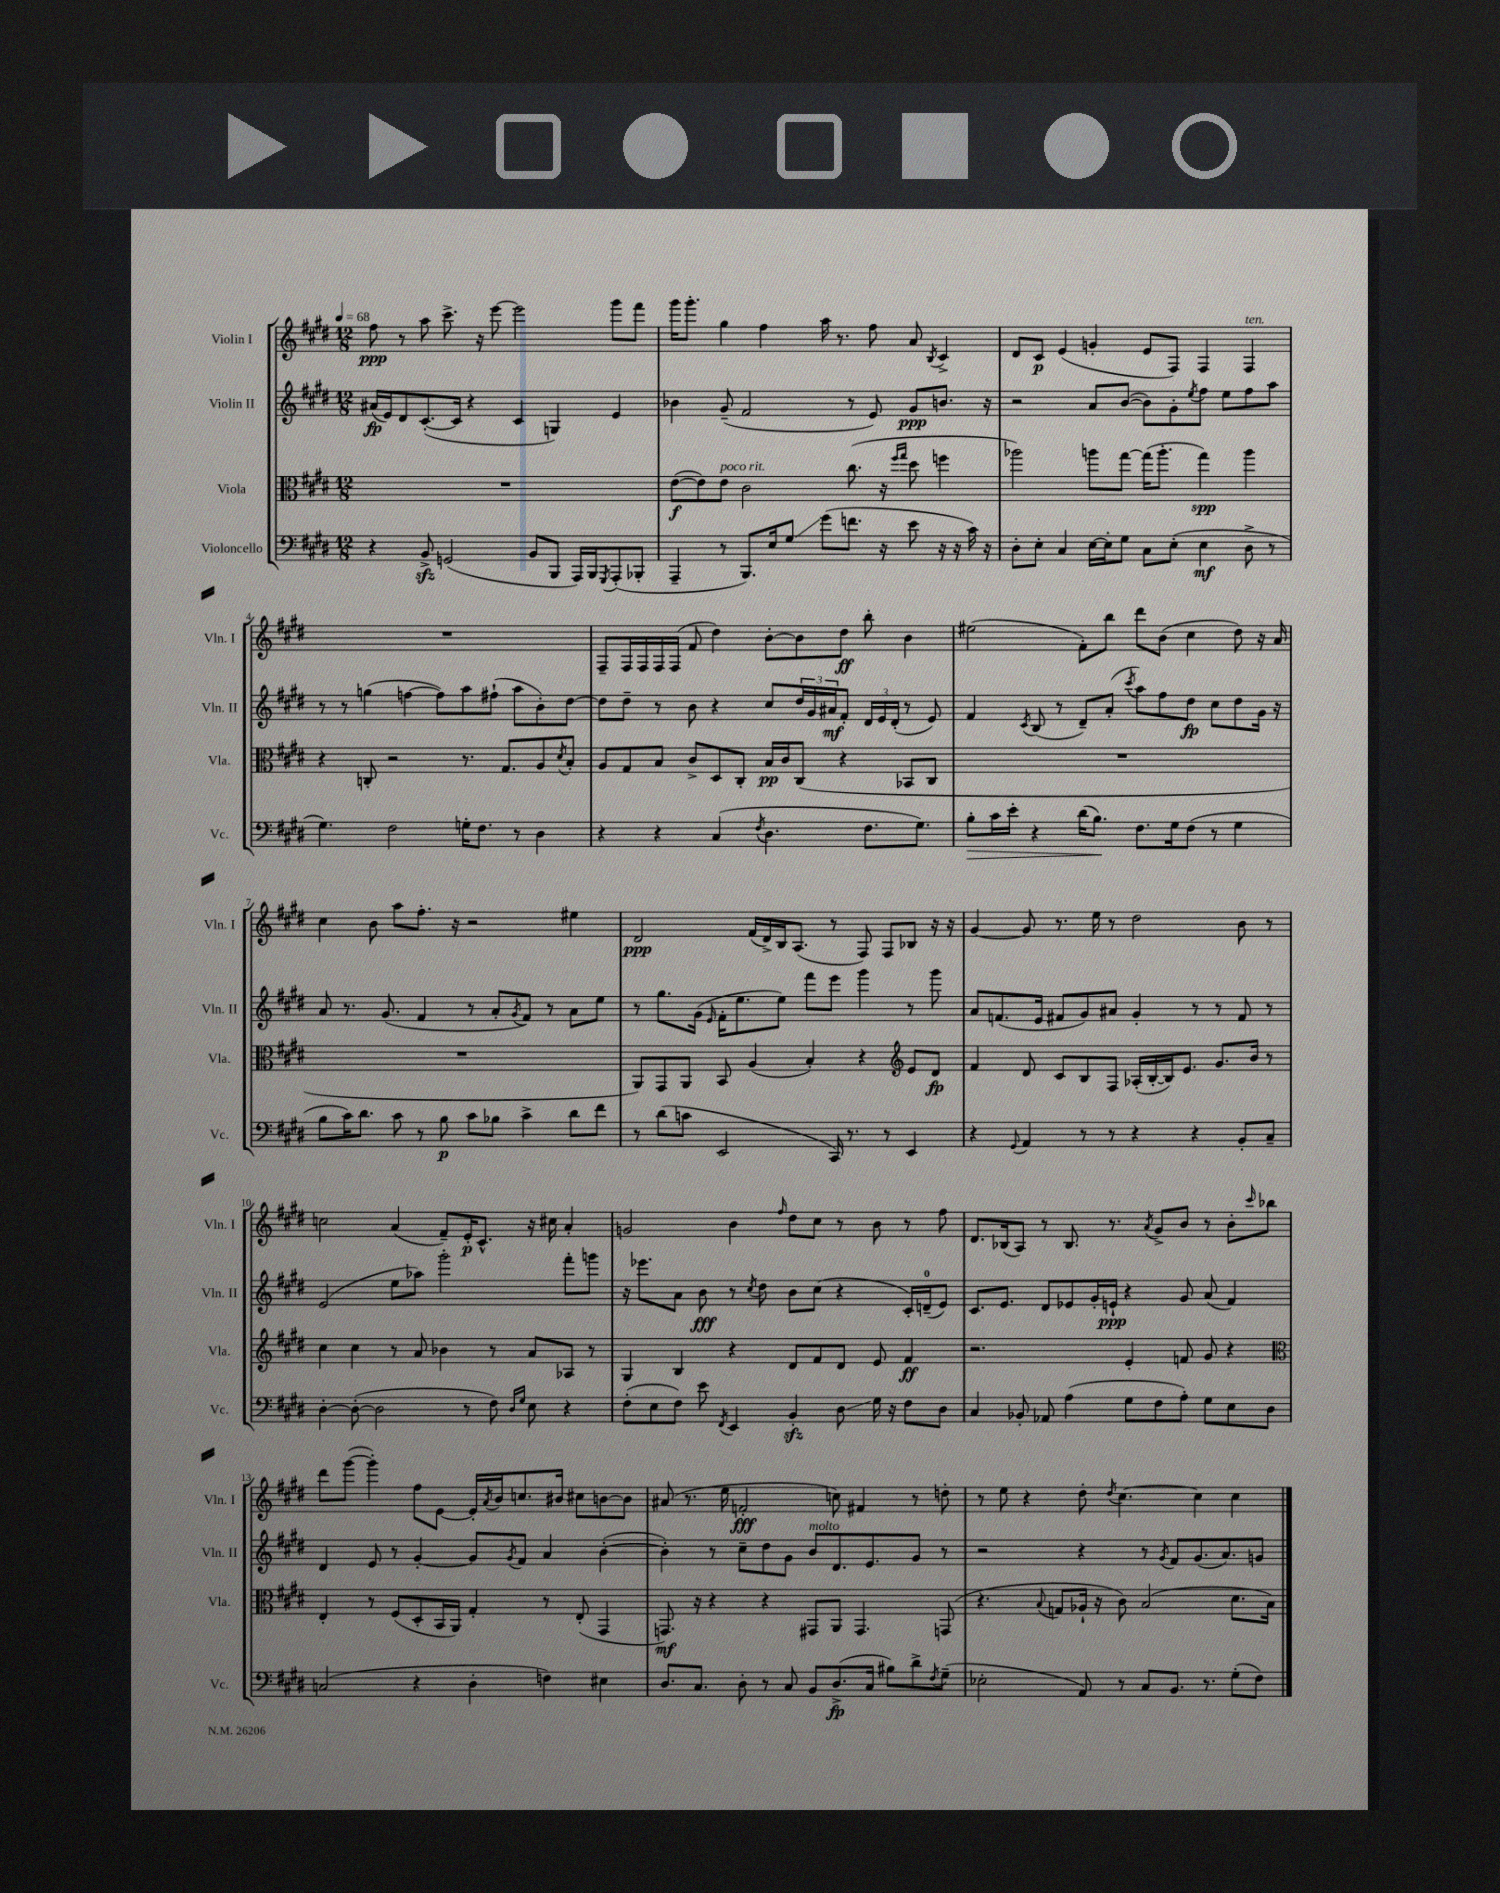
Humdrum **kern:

**kern	**kern	**kern	**kern
*staff4	*staff3	*staff2	*staff1
*clefF4	*clefC3	*clefG2	*clefG2
*k[f#c#g#d#]	*k[f#c#g#d#]	*k[f#c#g#d#]	*k[f#c#g#d#]
*M12/8	*M12/8	*M12/8	*M12/8
*MM68	*MM68	*MM68	*MM68
4r	1.r	(16a#	8ff#
.	.	16e)	.
.	.	8d#	8r
8BB^	.	([8.c#'	8aa
(2GG	.	.	8.ccc#^
.	.	16c#]	.
.	.	4r	.
.	.	.	16r
.	.	.	[8eee
.	.	4c#	2eee]
8BB	.	.	.
8BBB	.	4G)	.
16AAA)	.	.	.
16BBB	.	.	.
8qGGG#	.	.	.
(8AAA'	.	4e	8ggg#
8BBB-'	.	.	8fff#
=	=	=	=
4AAA~	([8e	4b-	16ggg#
.	.	.	8.ggg#'
.	8e])	.	.
8r	8e	(8g#~	4gg#
8.BBB)	2c#	2f#	.
.	.	.	4ff#
16E	.	.	.
8G#	.	.	.
(8g#	.	.	16aa
.	.	.	8.r
8.f	(8.cc#	8r	.
.	.	8e)	8ff#
16r	16r	.	.
.	16qqff#	.	.
.	16qqgg#	.	.
8e	8dd#	8g#	8a
.	.	.	8qB
16r	4ff	8.b	4c#^
16r	.	.	.
16c#)	.	.	.
16r	.	16r	.
=	=	=	=
8D#'	2aa-)	2r	8d#
8E'	.	.	8c#
4C#	.	.	(4e
[16E	8aa	8a	4g'
16E']	.	.	.
8G#	[8gg#	([8b	.
8C#	(16gg#]	8b])	8e
.	8.aa'	.	.
(8E'	.	8g#'	8F#)
.	.	8qee	.
4E	4gg#)	8ff#	4F#
.	.	8ee	.
8D#^	4aa	8ff#	4F#
8r	.	8aa	.
=	=	=	=
4.G#)	4r	8r	1.r
.	.	8r	.
.	8C'	(4gg	.
2F#	2r	.	.
.	.	[4ff	.
.	.	8ff])	.
16G'	8.r	8aa	.
8.F#	.	.	.
.	.	(8ff#`	.
.	8.G#	.	.
8r	.	8aa	.
4D#	8A	8b')	.
.	8qd#	.	.
.	8B'	[8dd#	.
=	=	=	=
4r	8A	8dd#]	8F#~
.	8G#	8dd#~	16F#
.	.	.	16F#
4r	8B	8r	16F#
.	.	.	(16F#
.	8c#^	8b	8f#
(4C#	8D#	4r	4dd#)
.	8C#'	.	.
8qF#	.	.	.
4.D#	16B	8cc#	[8b'
.	16c#	.	.
.	(8C#	24dd#	8b]
.	.	24g#	.
.	.	24a#	.
.	4r	8f#'	8dd#
8.F#	.	24d#	8bb'
.	.	24e	.
.	.	(24d#'	.
.	8BB-	8r	4b
8.G#)	.	.	.
.	8C#	8e)	.
=	=	=	=
8B'	1.r	4f#	(2ee#
16c#	.	.	.
16e'	.	.	.
.	.	8qc#	.
4r	.	(8B	.
.	.	8r	.
(16d#	.	8d#~)	8f#')
8.B)	.	.	.
.	.	(8a'	8bb
.	.	8qccc#	.
8.F#	.	8aa)	8ddd#
.	.	8ff#	(8b
16G#	.	.	.
(8F#	.	8dd#	4cc#
8r	.	8cc#	.
4G#	.	8dd#	8dd#)
.	.	16g#	16r
.	.	16r	16a
=	=	=	=
8B	1.r	8a	4cc#
16c#)	.	8.r	.
8.d#	.	.	.
.	.	.	8b
.	.	(8.g#	.
8c#	.	.	8aa
8r	.	4f#	8.ff#'
8B	.	.	.
.	.	.	16r
8c#	.	8r	2r
8B-	.	8a'	.
.	.	8qg#	.
4c#^	.	8f#)	.
.	.	8r	.
8d#	.	8a	4ee#
8f#	.	8ee	.
=	=	=	=
8r	8AA)	8r	2d#
(8d#	8GG#	8.gg#	.
8c	8AA	.	.
.	.	(16g#	.
.	.	16qqe	.
2EE	8BB	16f#'	.
.	.	8.ee	.
.	(4A	.	(16f#
.	.	.	16d#^)
.	.	8ee)	16B
.	.	.	(8.A
.	4B')	8fff#	.
16CC#)	.	8eee	8r
8.r	.	.	.
.	4r	4ggg#	8F#)
8r	.	.	8F#
*	*clefG2	*	*
4EE	8e	8r	8B-
.	8d#	8ggg#	16r
.	.	.	16r
=	=	=	=
4r	4f#	8a	[4g#
.	.	(8.f	.
8qqGG#	.	.	.
4AA	8d#	.	8g#]
.	.	16e	.
.	8c#	8f#	8.r
8r	8B	8g#)	.
.	.	.	16ee
8r	8F#	8a#	8r
4r	(16A-'	4g#'	2dd#
.	[16B'	.	.
.	16B])	.	.
.	8.e	.	.
4r	.	8r	.
.	8.g#	8r	.
8BB'	.	8f#	8b
.	16b	.	.
8C#~	8r	8r	8r
=	=	=	=
[4D#'	4cc#	(2e	2cc
(8D#'_	4cc#	.	.
2D#]	.	.	.
.	8r	8ee	(4a
.	8a	8aa-)	.
.	4b-	2ggg#'	8f#~)
8r	.	.	16e'
.	.	.	8.c#^^
8F#)	8r	.	.
16qqD#	.	.	.
16qqG#	.	.	.
8E	8a	.	16r
.	.	.	16cc#
4r	8A-	8fff#'	4a'
.	8r	8ggg	.
=	=	=	=
(8F#'	4G#	16r	2g
.	.	8.eee-	.
8E	.	.	.
8F#)	4B	8a	.
8e	.	8b	.
8qFF#	.	.	.
4EE	4r	8r	4b
.	.	8qcc#	.
.	.	8dd#	.
.	.	.	16qqff#
4BB'	8d#	8b	8dd#
.	8f#	(8cc#	8cc#
8D#	8d#	4r	8r
16G#	8e	.	8b
16r	.	.	.
8F#	4f#	16c#')	8r
.	.	(16d~	.
8D#	.	8e)	8ff#
=	=	=	=
4C#	2.r	8.c#	8.d#
.	.	8.e	(16B-
8BB-'	.	.	8A)
8AA-	.	8d#	8r
(4A	.	8e-	8.B-
.	.	16g#'	.
.	.	16e`	8.r
8G#	4e'	4r	.
.	.	.	8qa
8F#	.	.	8g#^
8A')	8f	8g#	8b
8G#	8g#	(8a	8r
8E	4r	4f#)	8b'
.	.	.	16qqccc#
8D#	.	.	8bb-
=	=	=	=
*	*clefC3	*	*
(2C	4E'	4d#	8ddd#
.	.	.	([8ggg#
.	8r	8e	4ggg#'])
.	(8F#	8r	.
4r	8D#'	[4g#'	8ff#
.	16BB	.	[8e
.	16AA)	.	.
4D#'	4G#'	8g#]	16e']
.	.	.	8qa
.	.	.	16b
.	.	8qg#	.
.	.	8f#	8.cc
4F)	8r	4a	.
.	.	.	16b#
.	(8E'	.	8cc#
4E#	4GG#	([4b'	[8b
.	.	.	8b]
=	=	=	=
8.D#	8.GG)	4b'])	(8a#
.	.	.	8.r
8.C#	16r	.	.
.	4r	8r	.
.	.	.	16ee
8D#'	.	8cc#~	2f'
8r	4r	8dd#	.
8C#	.	8g#	.
8BB	8GG#	8b	.
(8.D#^	8AA	8.d#	8cc)
.	4.GG#	.	4f#
16C#	.	8.e	.
8B#)	.	.	.
8d#^	.	8g#	8r
8qF#	.	.	.
(8G#~	(8GG	8r	8dd'
=	=	=	=
2E-'	4.r	2r	8r
.	.	.	8ee
.	.	.	4r
.	8qqB	.	.
.	8G	.	.
8AA)	16A-`	4r	8dd#'
.	16r	.	.
.	.	.	8qdd#
8r	8c#)	.	[4.cc#
8C#	(2B	8r	.
.	.	8qg#	.
8.BB	.	8f#	.
.	.	(8.g#	4cc#]
8.r	.	.	.
.	.	8.a)	.
(8G#'	8.d#	.	4cc#
8F#)	.	8g	.
.	16B)	.	.
==	==	==	==
*-	*-	*-	*-
